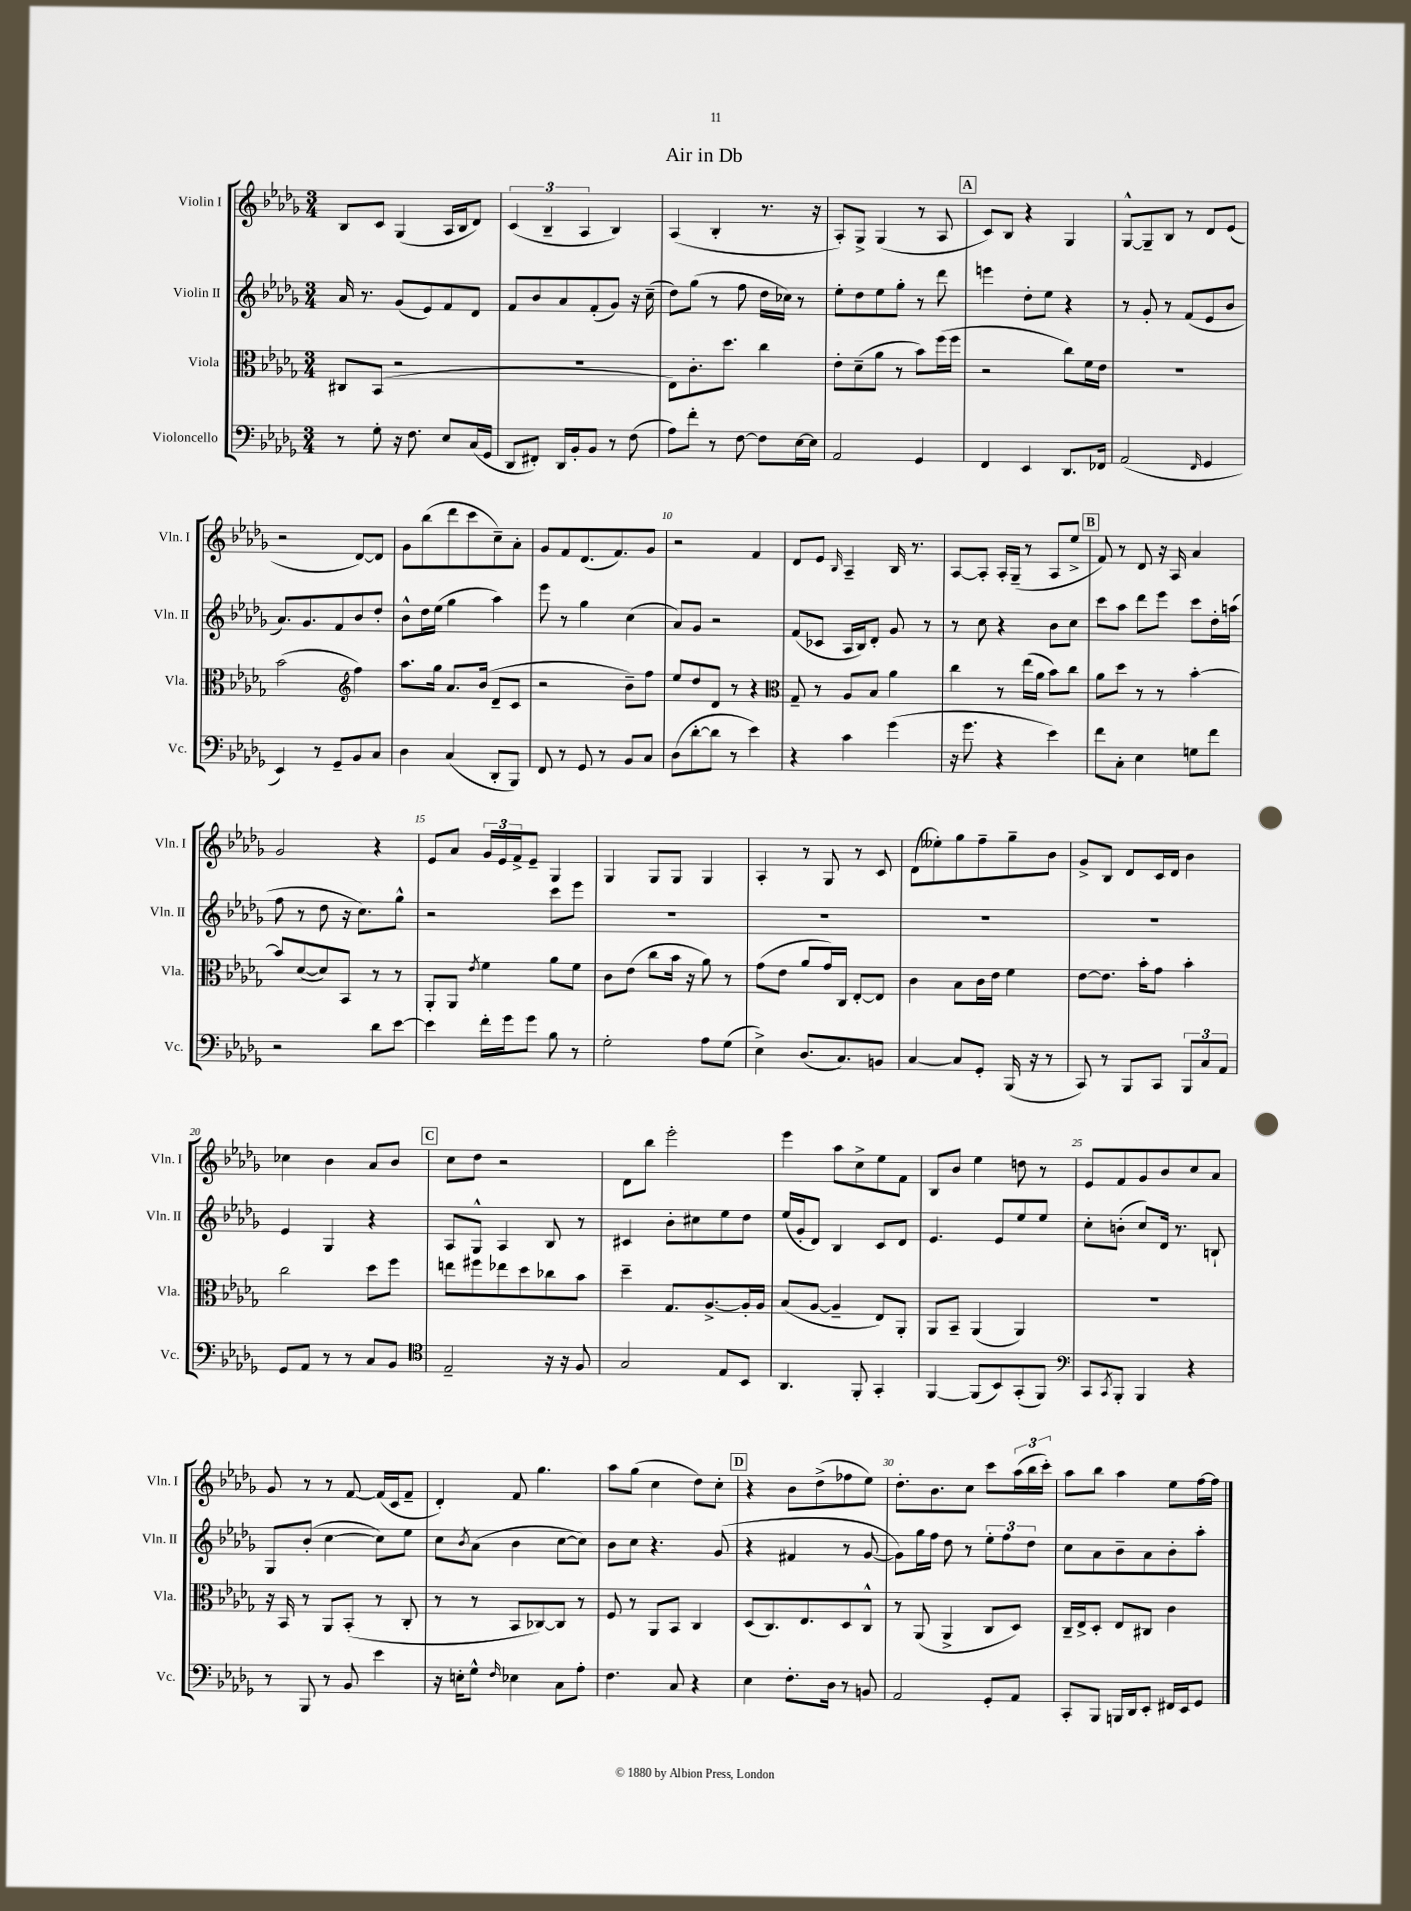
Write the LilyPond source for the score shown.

\header { title = "Air in Db" }
<<
\new StaffGroup <<
\new Staff = "s0" \with { instrumentName = "Violin I" shortInstrumentName = "Vln. I" } {
    \clef treble \key des \major \numericTimeSignature \time 3/4
    bes8 c'8 ges4( aes16 bes16 des'8) |
    \tuplet 3/2 { c'4( bes4-- aes4 } bes4) |
    aes4( bes4-. r8. r16 |
    aes8-.) ges8-> ges4( r8 aes8 |
    \mark \markup { \box "A" } c'8) bes8 r4 ges4 |
    ges8~-^ ges8-- bes8 r8 des'8 ees'8( |
    r2 des'8~) des'8 |
    ges'8 bes''8( des'''8 c'''8 c''8--) aes'8-. |
    ges'8 f'8 des'8.( f'8.) ges'8 |
    r2 f'4 |
    des'8 ees'8 \grace { bes16 } aes4-- bes16 r8. |
    aes8~ aes8-. aes16-. ges16--( r8 aes8 ees''8-> |
    \mark \markup { \box "B" } f'8) r8 des'8 r16 aes16 aes'4 |
    ges'2 r4 |
    ees'8 aes'8 \tuplet 3/2 { ges'16 ees'16 f'16-> } ees'8-- ges4 |
    ges4 ges8 ges8 ges4 |
    aes4-. r8 ges8 r8 c'8 |
    des'8( eeses''8-.) ges''8 f''8-- ges''8-- bes'8 |
    ges'8-> bes8 des'8 c'16 des'16 bes'4 |
    ces''4 bes'4 aes'8 bes'8 |
    \mark \markup { \box "C" } c''8 des''8 r2 |
    des'8 bes''8 ees'''2-. |
    ees'''4 aes''8 c''8-> ees''8 f'8 |
    bes8 bes'8 ees''4 d''8 r8 |
    ees'8 f'8 ges'8 bes'8 c''8 aes'8 |
    ges'8 r8 r8 f'8~ f'16( c'16 f'8-- |
    des'4-.) f'8 ges''4. |
    aes''8 ges''8( c''4 des''8) c''8-. |
    \mark \markup { \box "D" } r4 bes'8 des''8->( fes''8 ees''8) |
    des''8.-. bes'8. c''8 c'''8 \tuplet 3/2 { aes''16( bes''16 c'''16-.) } |
    aes''8 bes''8 aes''4 ees''8 f''16~ f''16 \bar "|." |
}
\new Staff = "s1" \with { instrumentName = "Violin II" shortInstrumentName = "Vln. II" } {
    \clef treble \key des \major \numericTimeSignature \time 3/4
    aes'16 r8. ges'8( ees'8) f'8 des'8 |
    f'8 bes'8 aes'8 f'8-.( ges'8) r16 c''16--( |
    des''8) ges''8( r8 f''8 des''16 ces''16) r8 |
    ees''8-. des''8 ees''8 ges''8-. r8 des'''8 |
    \mark \markup { \box "A" } e'''4 des''8-. ees''8 r4 |
    r8 ges'8-. r8 f'8( ees'8 bes'8 |
    aes'8.) ges'8. f'8 bes'8 des''8-. |
    bes'8-^ des''16 ees''16( ges''4 aes''4) |
    ees'''8 r8 ges''4 c''4( |
    aes'8) ges'8 r2 |
    f'8( ces'8 aes16 bes16) des'8-. ges'8 r8 |
    r8 c''8 r4 bes'8 c''8 |
    \mark \markup { \box "B" } c'''8 aes''8 des'''8 ees'''8 c'''8 des''16-. a''16( |
    f''8 r8 des''8 r16 c''8.) ges''8-^ |
    r2 c'''8 ees'''8 |
    R2. |
    R2. |
    R2. |
    R2. |
    ees'4 ges4 r4 |
    \mark \markup { \box "C" } aes8 ges8-^ aes4 bes8 r8 |
    cis'4 bes'8-. cis''8 ees''8 des''8 |
    ees''16( ges'16-. des'8) bes4 c'8 des'8 |
    ees'4. ees'8 ees''8 ees''8 |
    c''8-. b'8-.( c''8) des'16 r8. b8-! |
    ges8 bes'8-.( c''4~ c''8) ees''8 |
    c''8 \acciaccatura { bes'8 } aes'8( bes'4 c''8~ c''8) |
    bes'8 c''8 r4. ges'8( |
    \mark \markup { \box "D" } r4 fis'4 r8 ges'8~ |
    ges'8) ges''16 f''16 des''8 r8 \tuplet 3/2 { ees''8-. f''8 des''8 } |
    c''8 aes'8 bes'8-- aes'8 bes'8-. aes''8-. \bar "|." |
}
\new Staff = "s2" \with { instrumentName = "Viola" shortInstrumentName = "Vla." } {
    \clef alto \key des \major \numericTimeSignature \time 3/4
    cis8 bes,8( r2 |
    R2. |
    ees8) c'8.-. des''8. c''4 |
    ees'8-. des'8--( aes'8 r8 bes'8) f''16( f''16 |
    \mark \markup { \box "A" } r2 c''8) f'16 ees'16 |
    R2. |
    bes'2( \clef treble f''4) |
    aes''8. ges''16 aes'8. bes'16( des'8-- c'8 |
    r2 bes'8--) f''8 |
    ees''8 des''8 des'8 r8 r4 |
    \clef alto ges8-- r8 aes8 bes8 aes'4 |
    c''4 r8 ees''16( aes'16 bes'8) c''8 |
    \mark \markup { \box "B" } aes'8 des''8 r8 r8 bes'4~-. |
    bes'8 des'8~( des'8) bes,8 r8 r8 |
    aes,8-. aes,8 \acciaccatura { ees'8 } f'4 aes'8 f'8 |
    c'8 ees'8( c''8 bes'16 r16 aes'8) r8 |
    ges'8( ees'8 aes'8 ges'16) c16 ees8~-. ees8 |
    c'4 bes8 c'16 ees'16 f'4 |
    ees'8~ ees'8. bes'16-. ges'8 bes'4-. |
    c''2 des''8 f''8 |
    \mark \markup { \box "C" } e''8 fis''8 ees''8 des''8 ces''8 bes'8 |
    des''4-- ges8. aes8.~-> aes16-. aes16 |
    bes8( aes8~ aes4-- ees8) aes,8-. |
    aes,8 bes,8-- aes,4( aes,4) |
    R2. |
    r16 bes,16 r8 aes,8 bes,8-.( r8 c8-. |
    r8 r8 bes,8 ces8~) ces8 r8 |
    f8 r8 aes,8 bes,8 c4 |
    \mark \markup { \box "D" } des8( c8.) ees8. des8 c8-^ |
    r8 aes,8( aes,4-> c8 des8) |
    c16-- ees16-> des8-. ees8 cis8 c'4 \bar "|." |
}
\new Staff = "s3" \with { instrumentName = "Violoncello" shortInstrumentName = "Vc." } {
    \clef bass \key des \major \numericTimeSignature \time 3/4
    r8 ges8-. r16 f8. ees8 c16( ges,16 |
    des,8 fis,8-.) des,16 bes,16-. bes,8 r8 f8( |
    aes8) f'8-. r8 f8~ f8 ees16~ ees16 |
    aes,2 ges,4 |
    \mark \markup { \box "A" } f,4 ees,4 des,8. fes,16 |
    aes,2( \grace { f,16 } ges,4 |
    ees,4) r8 ges,8-- bes,8 c8 |
    des4 c4( des,8-. bes,,8) |
    f,8 r8 ges,8 r8 bes,8 c8 |
    des8( des'8~-. des'8 r8 ees'4) |
    r4 c'4 ges'4( |
    r16 ges'8. r4 ees'4) |
    \mark \markup { \box "B" } f'8 c8-. ees4 g8 f'8 |
    r2 des'8 ees'8~ |
    ees'4 f'16-. ges'16 ges'8 bes8 r8 |
    ges2-. aes8 ges8( |
    ees4->) des8.( c8.) b,8 |
    c4~ c8 ges,8-. bes,,16( r16 r8 |
    c,8) r8 bes,,8 c,8 \tuplet 3/2 { bes,,8 c8 aes,8 } |
    ges,8 aes,8 r8 r8 c8 bes,8 |
    \mark \markup { \box "C" } \clef tenor ees2-- r16 r16 f8 |
    ges2 ees8 bes,8 |
    aes,4. f,8-. ges,4-. |
    f,4~ f,8( bes,8) ges,8-.( f,8) |
    \clef bass c,8 \acciaccatura { c,8 } bes,,8-. bes,,4 r4 |
    r8 bes,,8 r8 bes,8 ees'4 |
    r16 e16-. ges8-^ \grace { f16 } ees4 c8 aes8-. |
    f4. c8 r4 |
    \mark \markup { \box "D" } ees4 f8.-. des16 r8 b,8 |
    aes,2 ges,8-. aes,8 |
    c,8-. bes,,8 b,,16 des,16 ees,8-. fis,16 ees,16 ges,8 \bar "|." |
}
>>
>>
\layout { \context { \Score \override BarNumber.break-visibility = ##(#f #t #t) barNumberVisibility = #(every-nth-bar-number-visible 5) } }
